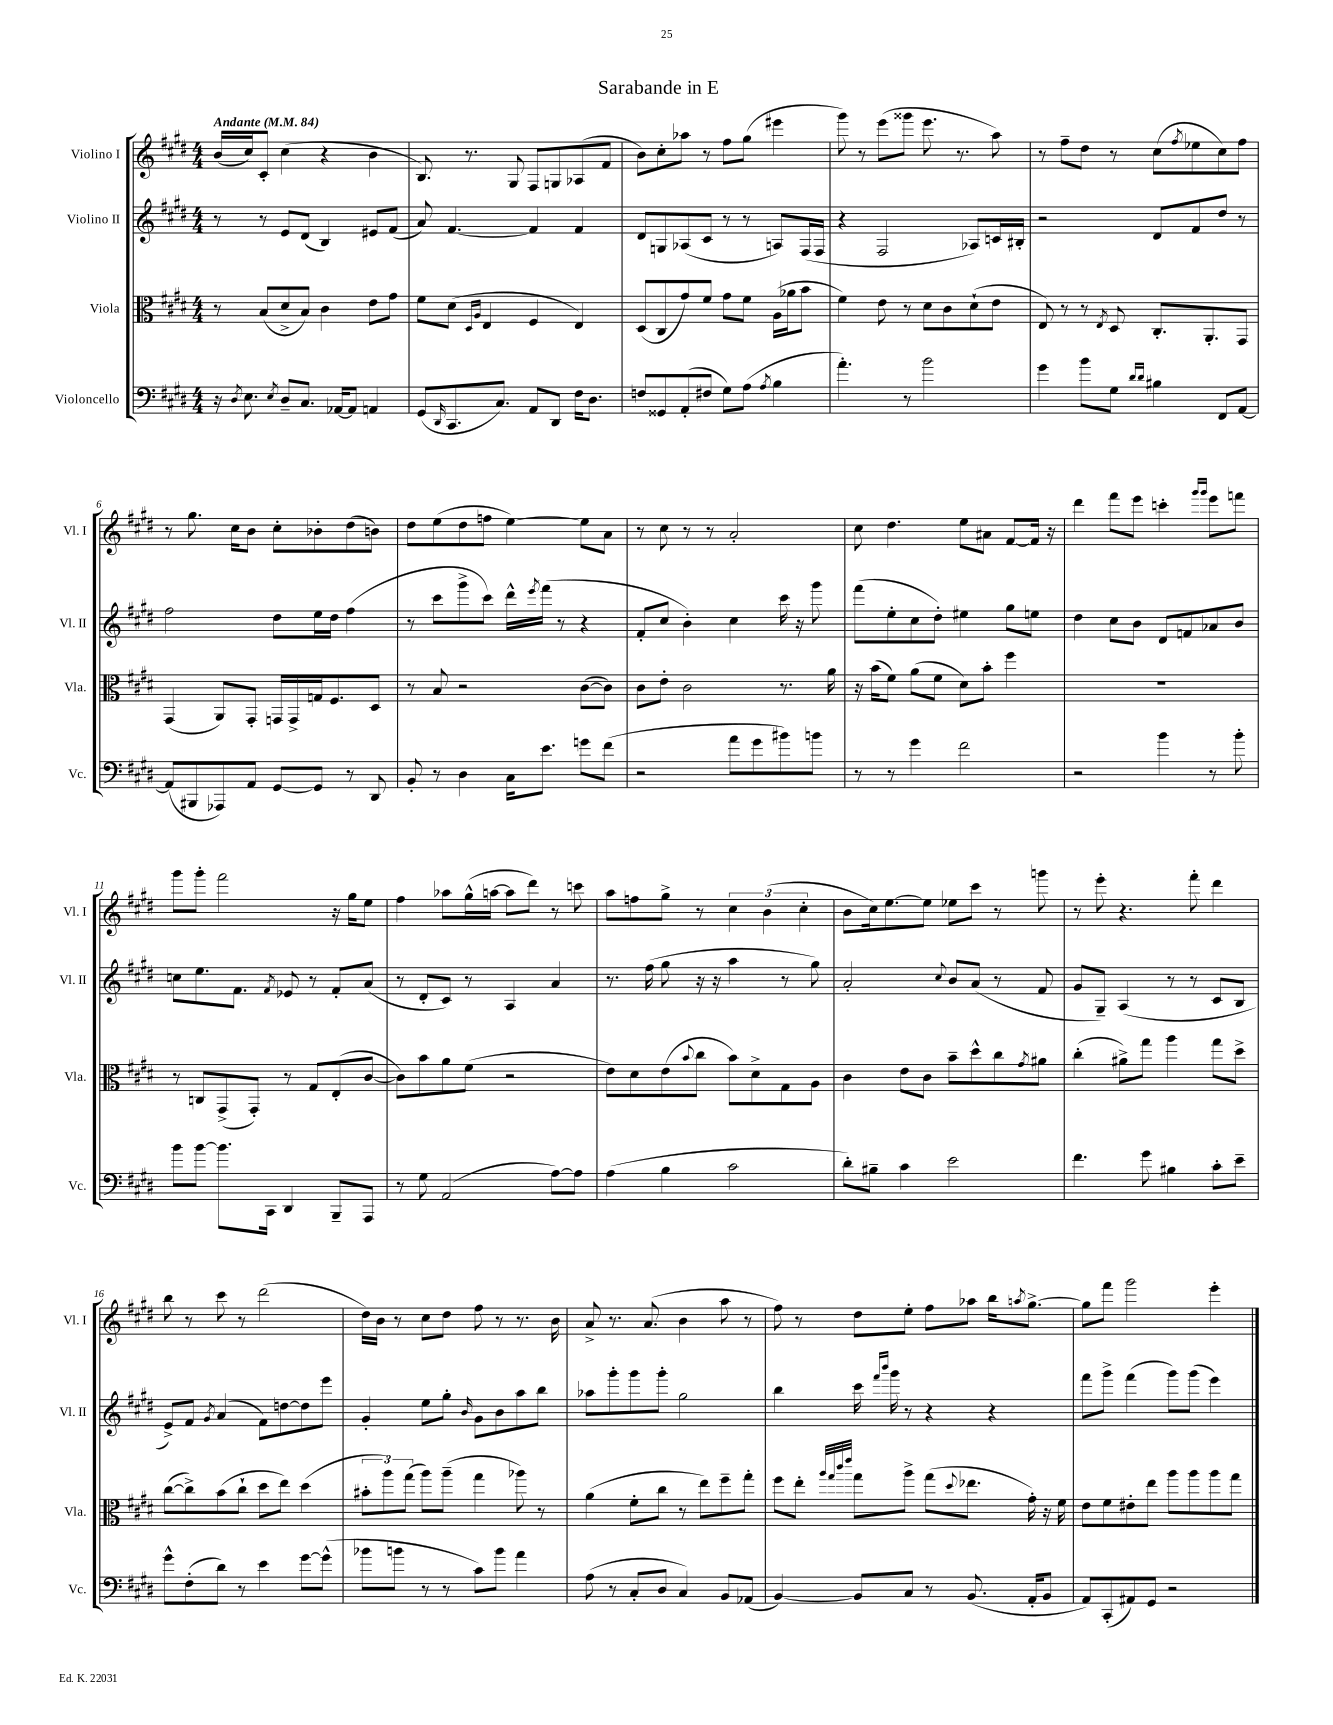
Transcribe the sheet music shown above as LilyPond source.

\header { title = "Sarabande in E" }
<<
\new StaffGroup <<
\new Staff = "s0" \with { instrumentName = "Violino I" shortInstrumentName = "Vl. I" } {
    \clef treble \key e \major \numericTimeSignature \time 4/4 \tempo "Andante" 4 = 84
    b'16( cis''16) cis'8-. cis''4( r4 b'4 |
    b8.) r8. gis8 fis8 g8 aes8( fis'8 |
    b'8) cis''8-. aes''8 r8 fis''8 gis''8( eis'''4 |
    gis'''8) r8 e'''8( gisis'''8 e'''8. r8. a''8) |
    r8 fis''8-- dis''8 r8 cis''8( \acciaccatura { fis''8 } ees''8 cis''8) fis''8 |
    r8 gis''8. cis''16 b'8 cis''8-. bes'8-. dis''8( b'8) |
    dis''8 e''8( dis''8 f''8 e''4~) e''8 a'8 |
    r8 cis''8 r8 r8 a'2-. |
    cis''8 dis''4. e''8 ais'8 fis'8~ fis'16 r16 |
    dis'''4 fis'''8 e'''8 c'''4-. \grace { gis'''16 gis'''16 } e'''8 f'''8 |
    gis'''8 gis'''8-. fis'''2 r16 gis''16 e''8 |
    fis''4 aes''8 gis''16-^( a''16~ a''8 dis'''8) r8 c'''8 |
    a''8 f''8 gis''8-> r8 \tuplet 3/2 { cis''4 b'4( cis''4-. } |
    b'8 cis''16) e''8.~ e''8 ees''8 cis'''8 r8 g'''8 |
    r8 e'''8-. r4. fis'''8-. dis'''4 |
    b''8 r8 cis'''8 r8 dis'''2( |
    dis''16) b'16 r8 cis''8 dis''8 fis''8 r8 r8. b'16 |
    a'8-> r8. a'8.( b'4 a''8 r8 |
    fis''8) r8 dis''8 e''8-. fis''8 aes''8 b''16 \acciaccatura { a''8 } gis''8.~-> |
    gis''8 fis'''8 gis'''2 e'''4-. \bar "|." |
}
\new Staff = "s1" \with { instrumentName = "Violino II" shortInstrumentName = "Vl. II" } {
    \clef treble \key e \major \numericTimeSignature \time 4/4
    r8 r8 e'8 dis'8( b4) eis'8 fis'8( |
    a'8) fis'4.~ fis'4 fis'4 |
    dis'8 g8 aes8( cis'8 r8 r8 a8) fis16( fis16 |
    r4 fis2 aes8) c'16 bis16-. |
    r2 dis'8 fis'8 dis''8 r8 |
    fis''2 dis''8 e''16 dis''16 fis''4( |
    r8 cis'''8 gis'''8-> cis'''8) dis'''16-^ \acciaccatura { e'''8 } fis'''16( r8 r4 |
    fis'8-. cis''8 b'4-.) cis''4 cis'''16 r16 gis'''8 |
    fis'''8( e''8-. cis''8 dis''8-.) eis''4 gis''8 e''8 |
    dis''4 cis''8 b'8 dis'8 f'8 aes'8 b'8 |
    c''8 e''8. fis'8. \acciaccatura { fis'8 } ees'8 r8 fis'8-. a'8( |
    r8 dis'8-. cis'8) r8 a4 a'4 |
    r8. fis''16( gis''8 r16 r16 a''4 r8 gis''8) |
    a'2-. \appoggiatura { cis''8 } b'8 a'8( r8 fis'8 |
    gis'8 gis8--) a4( r8 r8 cis'8 b8 |
    e'8->) fis'8 \acciaccatura { gis'8 } a'4( fis'8) d''8~ d''8 e'''8 |
    gis'4-. e''8 gis''8-. \grace { b'16 } gis'8 b'8 a''8 b''8 |
    aes''8 gis'''8-. gis'''8 gis'''8-. gis''2 |
    b''4 cis'''16 \grace { fis'''16 b'''16 } gis'''16 r8 r4 r4 |
    fis'''8 gis'''8-> fis'''4( gis'''8) gis'''8( e'''4) \bar "|." |
}
\new Staff = "s2" \with { instrumentName = "Viola" shortInstrumentName = "Vla." } {
    \clef alto \key e \major \numericTimeSignature \time 4/4
    r8 b8( dis'8-> b8) cis'4 e'8 gis'8 |
    fis'8 dis'8( \grace { dis16 a16 } e4 fis4 e4) |
    dis8( cis8 gis'8) fis'8 gis'8 fis'8 a16( aes'16 b'8 |
    fis'4) e'8 r8 dis'8 cis'8 dis'8-!( e'8 |
    e8) r8 r8 \acciaccatura { e8 } dis8 cis8.-. a,8.-. gis,8 |
    gis,4( a,8) gis,8-. g,16 g,16-> g16 fis8. dis8 |
    r8 b8 r2 cis'8~( cis'8) |
    cis'8 e'8-. cis'2 r8. a'16 |
    r16 b'16( fis'8) a'8( fis'8 dis'8) b'8-. fis''4 |
    R1 |
    r8 c8 gis,8->( gis,8-.) r8 gis8 e8-.( cis'8~ |
    cis'8) b'8 a'8 fis'8( r2 |
    e'8) dis'8 e'8( \appoggiatura { b'8 } cis''8 b'8) dis'8-> gis8 a8 |
    cis'4 e'8 cis'8 b'8-- dis''8-^ cis''8 \acciaccatura { gis'8 } ais'8 |
    cis''4-.( ais'8->) gis''8 a''4 gis''8 dis''8-> |
    cis''8~( cis''8->) b'8( cis''8-! dis''8 e''8) dis''4( |
    \tuplet 3/2 { bis'8-. a''8) gis''8( } a''8) a''8--( gis''4 aes''8) r8 |
    a'4( fis'8-. cis''8 r8 e''8) fis''8-- gis''8-. |
    fis''8 e''8-. \grace { a''32 gis''32 cis'''32 e'''32 } gis''8 a''8-> gis''8( \appoggiatura { dis''8 } ees''8. gis'16-.) r16 fis'16 |
    e'8 fis'8 eis'8-. e''8 a''8 a''8 a''8 gis''8 \bar "|." |
}
\new Staff = "s3" \with { instrumentName = "Violoncello" shortInstrumentName = "Vc." } {
    \clef bass \key e \major \numericTimeSignature \time 4/4
    r16 \acciaccatura { dis8 } e8. \acciaccatura { e8 } dis8-- cis8. aes,16~ aes,8 a,4 |
    gis,8( \grace { dis,16 } cis,8. cis8.) a,8 dis,8 fis16 dis8. |
    f8 gisis,8 a,8-.( fis8 gis8) a8( \acciaccatura { a8 } b4 |
    a'4.-.) r8 b'2 |
    gis'4 b'8 gis8 \grace { dis'16 dis'16 } bis4 fis,8 a,8~ |
    a,8( bis,,8 aes,,8) a,8 gis,8~ gis,8 r8 dis,8 |
    b,8-. r8 dis4 cis16 e'8. g'8 fis'8( |
    r2 a'8 gis'8 bis'8) b'8 |
    r8 r8 gis'4 fis'2 |
    r2 b'4 r8 b'8-. |
    b'8 b'8~ b'8. cis,16 dis,4 b,,8-- a,,8 |
    r8 gis8 a,2( a8~) a8 |
    a4( b4 cis'2 |
    dis'8-.) bis8-- cis'4 e'2 |
    fis'4. gis'8 bis4 cis'8-. e'8-- |
    gis'8-^ fis8-.( dis'8) r8 e'4 gis'8~ gis'8-^( |
    bes'8 b'8 r8 r8 cis'8) b'8 a'4 |
    a8( r8 cis8-. dis8 cis4) b,8 aes,8( |
    b,4~) b,8 cis8 r8 b,8.( a,16-. b,8 |
    a,8) cis,8-.( ais,8) gis,8 r2 \bar "|." |
}
>>
>>
